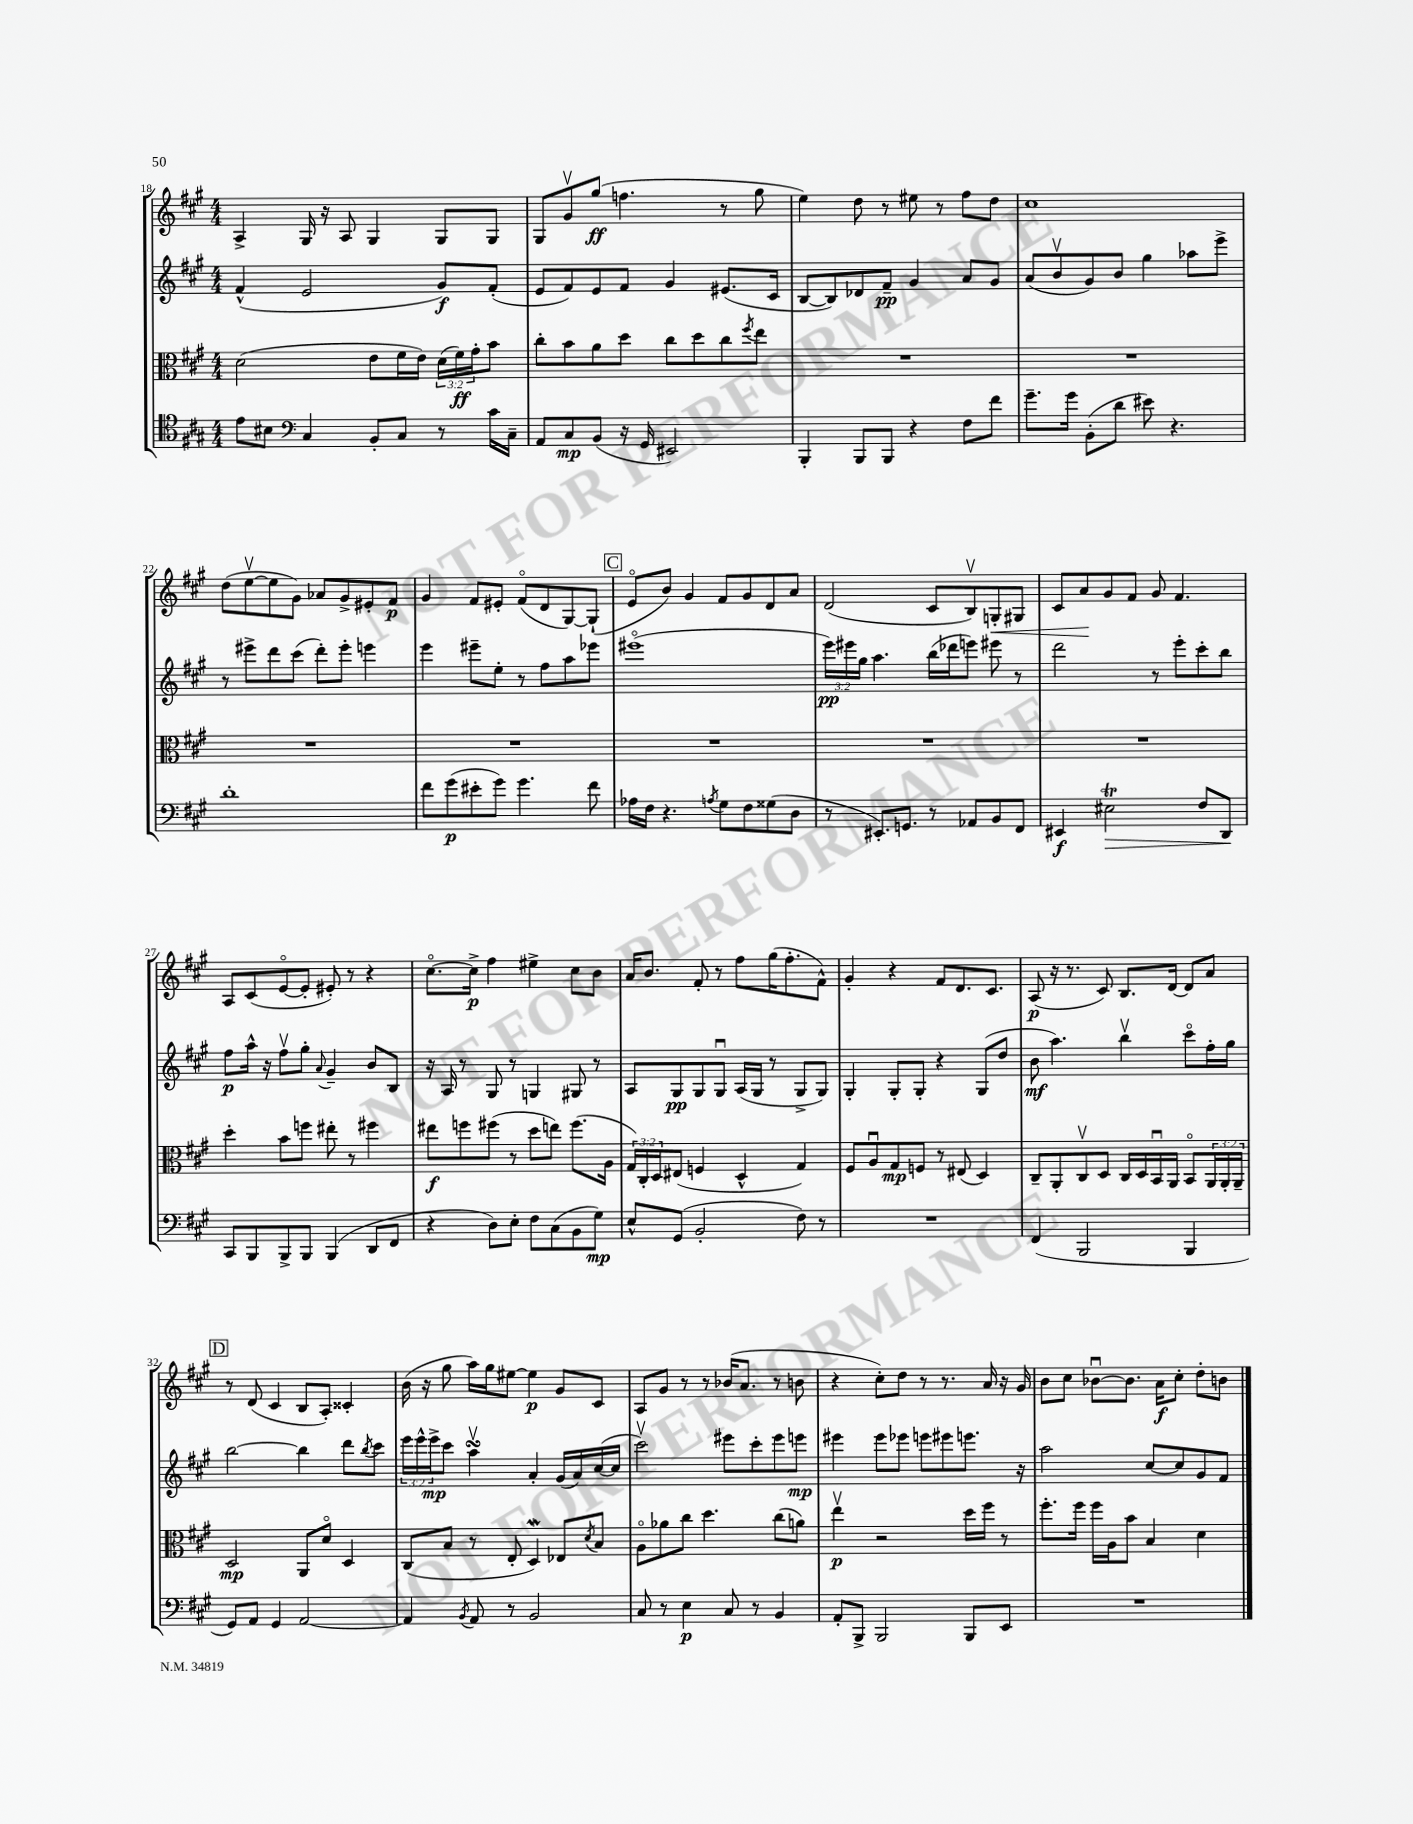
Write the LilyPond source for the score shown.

<<
\new StaffGroup <<
\new Staff = "s0" {
    \clef treble \key a \major \numericTimeSignature \time 4/4
    a4-> gis16 r16 a8 gis4 gis8 gis8 |
    gis8 gis'8\upbow gis''8\ff( f''4. r8 gis''8 |
    e''4) d''8 r8 eis''8 r8 fis''8 d''8 |
    cis''1 |
    d''8( e''8~\upbow e''8 gis'8) aes'8 gis'8-> eis'8-. fis'8\p |
    gis'4 fis'8 eis'8-. fis'8\flageolet( d'8 gis8~) gis8-!( |
    \mark \markup { \box "C" } e'8\flageolet b'8) gis'4 fis'8 gis'8 d'8 a'8 |
    d'2( cis'8 b8\upbow) g8-.\< gis8 |
    cis'8 a'8\! gis'8 fis'8 gis'8 fis'4. |
    a8 cis'8( e'8~\flageolet e'8-. eis'8-.) r8 r4 |
    cis''8.~\flageolet cis''16->\p fis''4 eis''4-> cis''8 b'8 |
    a'16 b'8. fis'8-. r8 fis''8 gis''16( fis''8.-. fis'8-^) |
    gis'4-. r4 fis'8 d'8. cis'8. |
    a8\p( r16 r8. cis'8) b8. d'16~ d'8 a'8 |
    \mark \markup { \box "D" } r8 d'8( cis'4 b8 a8-.) cisis'4-. |
    b'16( r16 gis''8 a''16) gis''16 eis''8~ eis''4\p gis'8 cis'8 |
    a8 gis'8 r8 r8 bes'16( a'8. r8 b'8 |
    r4 cis''8-.) d''8 r8 r8. a'16 r16 gis'16 |
    b'8 cis''8 bes'8~\downbow bes'8. a'16\f cis''8-. d''8-. b'8 \bar "|." |
}
\new Staff = "s1" {
    \clef treble \key a \major \numericTimeSignature \time 4/4 \override Staff.TupletNumber.text = #tuplet-number::calc-fraction-text
    fis'4-^( e'2 gis'8\f) fis'8-.( |
    e'8 fis'8) e'8 fis'8 gis'4 eis'8.( cis'16 |
    b8~ b8) des'8 fis'8--\pp gis'4 a'8 gis'8 |
    a'8( b'8\upbow gis'8) b'8 gis''4 aes''8 e'''8-> |
    r8 eis'''8-> d'''8 cis'''8( d'''8-.) eis'''8-. e'''4 |
    e'''4 eis'''8-- e''8-. r8 fis''8 a''8 ees'''8 |
    \mark \markup { \box "C" } eis'''1\flageolet( |
    \tuplet 3/2 { e'''16\pp) eis'''16 gis''16 } a''4. b''16( des'''16 e'''8) eis'''8 r8 |
    d'''2 r8 e'''8-. cis'''8-. b''8 |
    fis''8\p a''16-^ r16 fis''8\upbow gis''8-. \appoggiatura { a'8 } gis'4-- b'8 b8 |
    r16 a16 r8 gis8 r8 g4 gis8 r8 |
    a8 gis8\pp gis8 gis8\downbow a16( gis16 r8 gis8-> gis8) |
    gis4-. gis8-. gis8-. r4 gis8( d''8 |
    b'8\mf a''4.) b''4\upbow cis'''8\flageolet fis''16-. gis''16 |
    \mark \markup { \box "D" } b''2~ b''4 d'''8 \acciaccatura { b''8 } cis'''8 |
    \tuplet 3/2 { e'''16 e'''16-^ e'''16->\mp } cis'''8 a''4\upbow\turn a'4-. gis'16( a'16) cis''16~( cis''16 |
    cis'''2\upbow) eis'''8 cis'''8-. eis'''8 e'''8\mp |
    eis'''4 eis'''8 ees'''8 e'''8 eis'''8 e'''8. r16 |
    a''2 cis''8~ cis''8 gis'8 fis'8 \bar "|." |
}
\new Staff = "s2" {
    \clef alto \key a \major \numericTimeSignature \time 4/4 \override Staff.TupletNumber.text = #tuplet-number::calc-fraction-text
    d'2( e'8 fis'16 e'16) \tuplet 3/2 { d'16( fis'16\ff) gis'16-. } b'8 |
    cis''8-. b'8 a'8 d''8 cis''8 d''8 cis''8 \acciaccatura { fis''8 } e''8 |
    R1 |
    R1 |
    R1 |
    R1 |
    \mark \markup { \box "C" } R1 |
    R1 |
    R1 |
    d''4-. b'8 f''8 eis''8-. r8 fis''4 |
    eis''8\f f''8 fis''8( r8 d''8 e''8) fis''8.( a16 |
    \tuplet 3/2 { gis16) cis16-. d16 } eis8( f4 d4-^ gis4) |
    fis8 a8\downbow gis8\mp f8 r8 eis8( d4) |
    cis8-- a,8-. cis8\upbow d8 cis16 d16 b,16\downbow a,16 b,8\flageolet \tuplet 3/2 { a,16 a,16-. a,16-- } |
    \mark \markup { \box "D" } d2\mp a,8 d'8\flageolet d4 |
    cis8( b8 r8 e8-. d4\mordent) ees8 \acciaccatura { d'8 } b8 |
    a8\flageolet aes'8 cis''8 d''4. cis''8( a'8) |
    e''4\upbow\p r2 d''16 fis''16 r8 |
    fis''8.-. fis''16 fis''16 a16 b'8 b4 d'4 \bar "|." |
}
\new Staff = "s3" {
    \clef tenor \key a \major \numericTimeSignature \time 4/4
    e'8 bis8 \clef bass cis4 b,8-. cis8 r8 cis'16 cis16-- |
    a,8 cis8\mp b,8( r16 gis,16 eis,2) |
    b,,4-. b,,8 b,,8 r4 fis8 fis'8 |
    gis'8.-- gis'16 b,8-.( d'8 eis'8) r4. |
    d'1-. |
    fis'8 gis'8\p( eis'8-. gis'8) gis'4. fis'8 |
    \mark \markup { \box "C" } aes16 fis16 r4. \acciaccatura { a8 } gis8 fis8 gisis8( d8 |
    r8 eis,8.-.) g,8. r8 aes,8 b,8 fis,8 |
    eis,4\f eis2\trill\> fis8 d,8\! |
    cis,8 b,,8 b,,8-> b,,8 b,,4( d,8 fis,8 |
    r4 d8) e8-. fis8 cis8( b,8 gis8\mp) |
    e8-^ gis,8( b,2-. fis8) r8 |
    R1 |
    fis,4( b,,2 b,,4 |
    \mark \markup { \box "D" } gis,8) a,8 gis,4 a,2~ |
    a,4 \acciaccatura { b,8 } a,8 r8 b,2 |
    cis8 r8 e4\p cis8 r8 b,4 |
    a,8-. b,,8-> b,,2 b,,8 e,8 |
    R1 \bar "|." |
}
>>
>>
\layout { \context { \Score currentBarNumber = #18 } }
